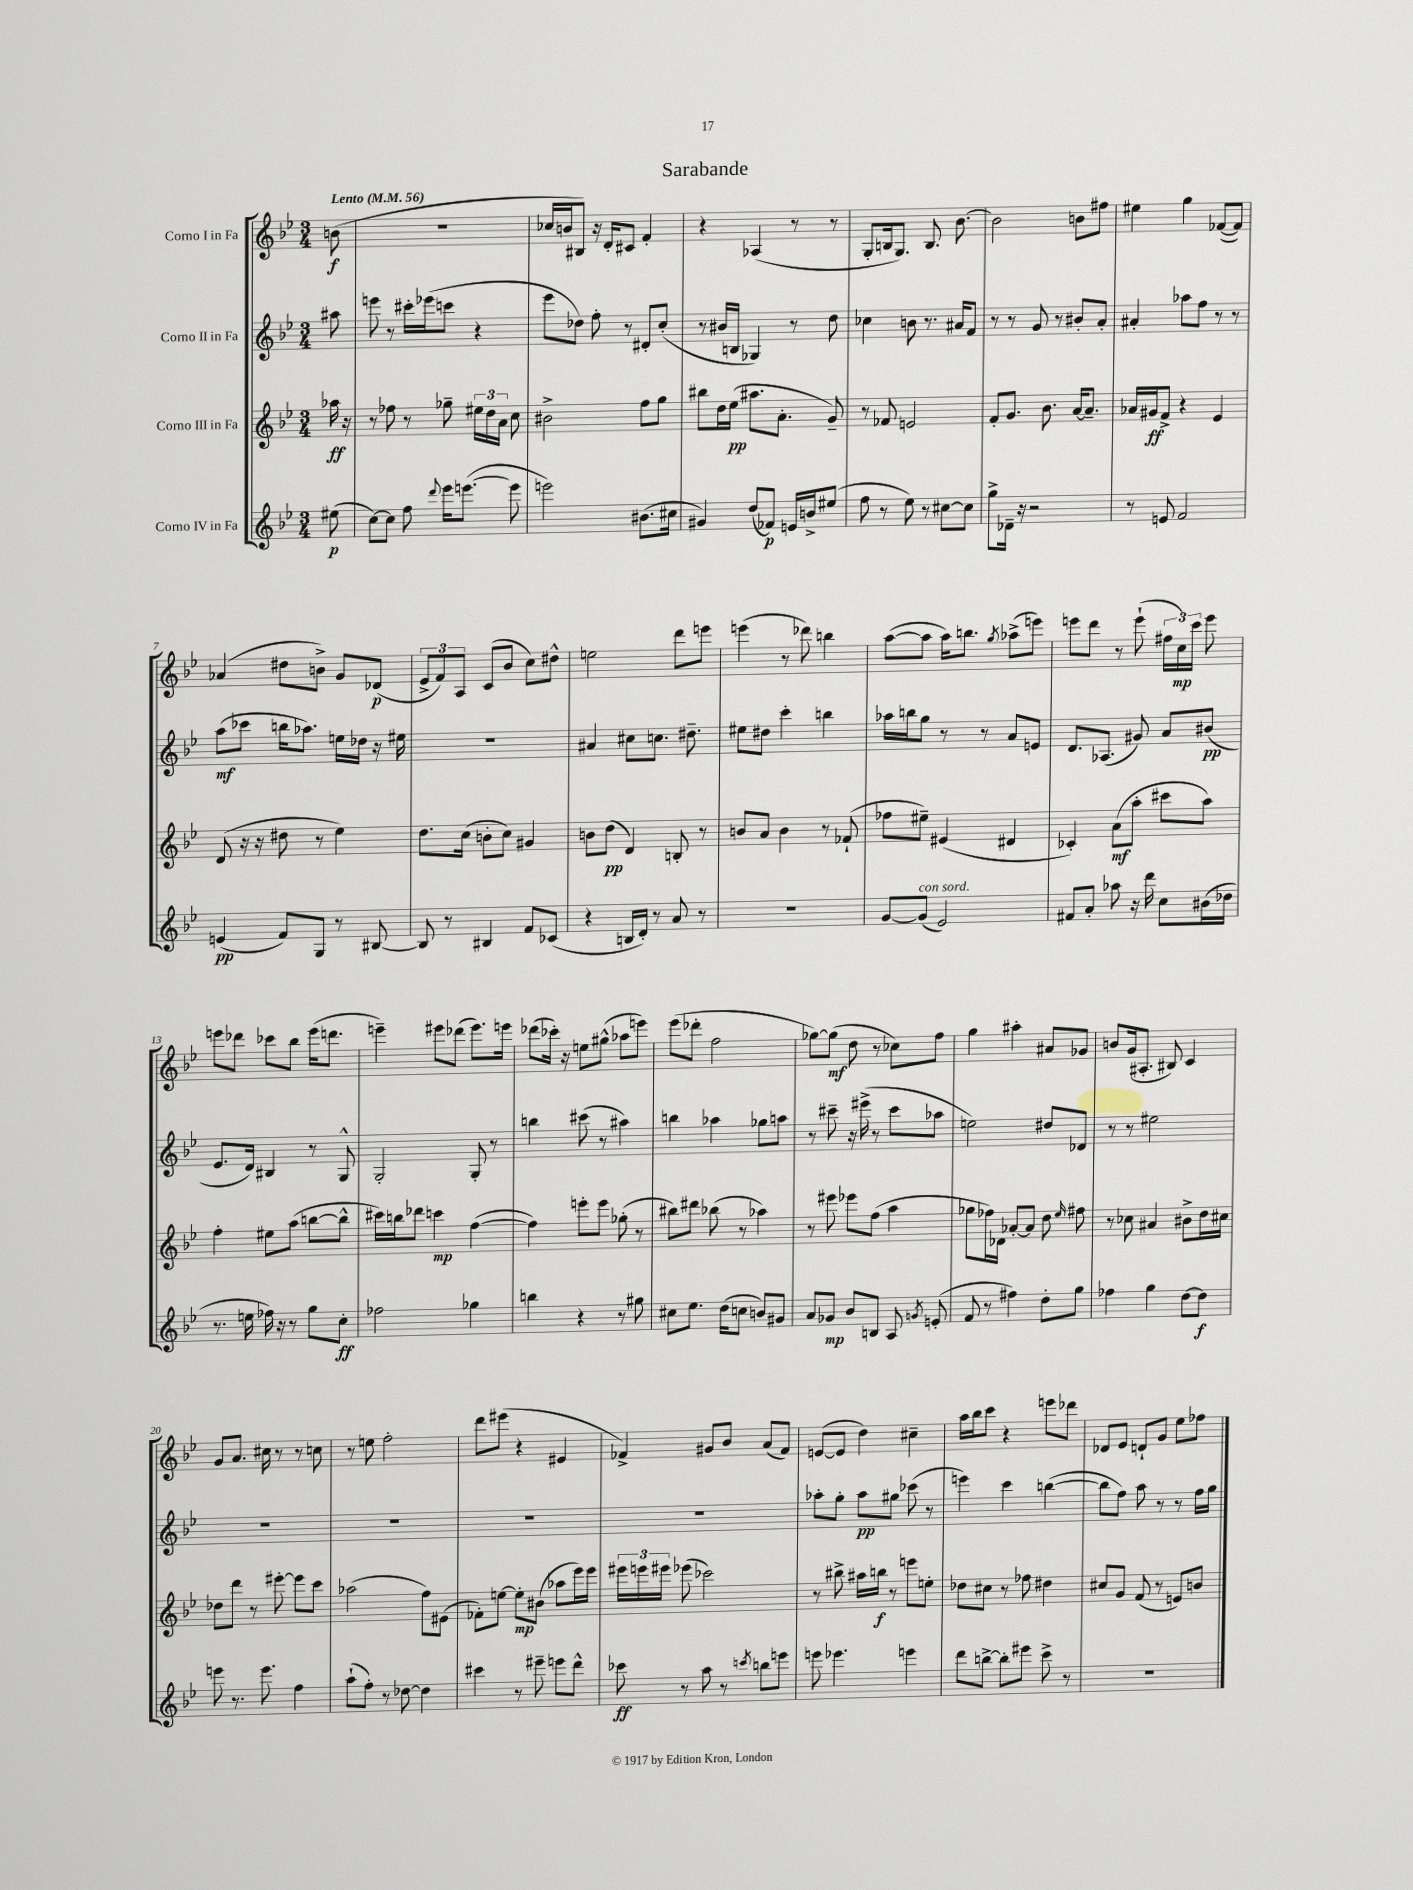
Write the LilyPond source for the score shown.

\header { title = "Sarabande" }
<<
\new StaffGroup <<
\new Staff = "s0" \with { instrumentName = "Corno I in Fa" } {
    \clef treble \key bes \major \numericTimeSignature \time 3/4 \partial 8 \tempo "Lento" 4 = 56
    \autoBeamOff b'8\f( |
    R2. |
    ces''16[ b'16 bis8]) r16 d'16[-. cis'8] f'4-. |
    r4 aes4( r8 r8 |
    g8[-. b16 g8.]) b8. bes'8.~ |
    bes'2 b'8[ fis''8] |
    eis''4 g''4 fes'8[~( fes'8]) |
    aes'4( dis''8[ b'8]->) g'8[ des'8]\p( |
    \tuplet 3/2 { ees'8[-> f'8) a8] } c'8[( bes'8] c''8[) dis''8]-^ |
    e''2 d'''8[ e'''8] |
    e'''4( r8 des'''8) b''4 |
    a''8[~( a''8] a''16[) b''8.] \acciaccatura { g''8 } aes''8[->( e'''8]) |
    e'''8[ d'''8] r8 e'''8-!( \tuplet 3/2 { fis''16[ c''16\mp) c'''16] } e'''8 |
    e'''8[ des'''8] ces'''8[ bes''8] e'''16[( d'''8.] |
    e'''4--) eis'''8[ des'''8]( eis'''8.[) e'''16] |
    des'''8[( ces'''16]-.) r16 e''8[ gis''8]-^( aes''8[ e'''8]) |
    ees'''8[( des'''8]-. f''2 |
    ges''8[~) ges''8]\mf( d''8 r8 ces''8[) f''8] |
    g''4 ais''4-. ais'8[ ges'8] |
    b'8[ g'16( ais8.]-. bis8) c'4 |
    g'8[ a'8.] cis''16 r8 r8 c''8 |
    r8 e''8 f''2-. |
    d'''8[ eis'''8]( r4 eis'4 |
    fes'4->) gis'8[ bes'8] a'8[( fes'8]) |
    e'8[~( e'8] d''4) cis''4-- |
    a''16[ bes''16 c'''8] r4 e'''8[ des'''8] |
    des'8[ ees'8] d'8[-! g'8] ees''8[ fes''8] \bar "|." |
}
\new Staff = "s1" \with { instrumentName = "Corno II in Fa" } {
    \clef treble \key bes \major \numericTimeSignature \time 3/4 \partial 8
    \autoBeamOff ais''8 |
    e'''8 r8 cis'''16[-. ees'''16( c'''8] r4 |
    ees'''8[ des''8]) f''8-. r8 dis'8[-. c''8]-.( |
    r8 bis'16[ b16] ges4) r8 d''8 |
    ces''4 b'8 r8. ais'16[ f'8] |
    r8 r8 g'8 r8 bis'8[-. a'8]-. |
    ais'4-. aes''8[ f''8] r8 r8 |
    a''8[\mf( ces'''8] b''16[ aes''8.]) e''16[ des''16] r16 eis''16 |
    R2. |
    ais'4 cis''8[ c''8.] dis''8.-- |
    eis''8[ dis''8] c'''4-. b''4 |
    aes''16[ b''16 g''8] r8 r8 a'8[ e'8] |
    d'8.[ aes8.]( gis'8) a'8[ bis'8]\pp( |
    ees'8.[ d'16]) bis4 r8 g8-^ |
    g2-. g8-. r8 |
    b''4 cis'''8( r8 ais''4) |
    b''4 aes''4 ges''8[ a''8] |
    r8 cis'''8-- r16 eis'''16->( r8 cis'''8[ aes''8] |
    e''2) dis''8[ des'8] |
    r8 r8 eis''2 |
    R2. |
    R2. |
    R2. |
    R2. |
    aes''8[-. g''8]-. aes''8[\pp gis''8] ces'''8( r8 |
    e'''4) c'''4 b''4~( |
    b''8[ f''8]) a''8 r8 r8 f''16[ g''16] \bar "|." |
}
\new Staff = "s2" \with { instrumentName = "Corno III in Fa" } {
    \clef treble \key bes \major \numericTimeSignature \time 3/4 \partial 8
    \autoBeamOff aes''16\ff r16 |
    r8 fes''8 r8 ges''8-- \tuplet 3/2 { eis''16[ d''16 a'16] } c''8 |
    bis'2-> f''8[ g''8] |
    bis''8[ d''16 ees''16]\pp( ais''8.[ a'8.]-. g'8--) |
    r8 fes'8 e'2 |
    f'8[-. g'8.] bes'8. a'16[~ a'8.]-- |
    aes'16[ gis'16\ff f'8]-> r4 ees'4 |
    d'8( r16 r16 dis''8 r8 ees''4) |
    d''8.[ c''16]( b'8[-. c''8]) gis'4 |
    b'8[ d''8]\pp( d'4) b8-. r8 |
    b'8[ a'8] b'4 r8 fes'8-!( |
    fes''8[ eis''8]--) eis'4( dis'4 |
    ces'4-.) a'8[\mf( a''8]-. cis'''8[ a''8]) |
    f''4-. eis''8[ a''8]( b''8[~ b''8]-^ |
    cis'''16[) b''16 des'''8] c'''4\mp f''4~( |
    f''4) e'''8[-. e'''8] ges''8-.( r8 |
    bis''8[) dis'''8] bes''8( r8 aes''4) |
    r8 eis'''8 ees'''8[ f''8]( a''4 |
    ges''8[ fes''16) des'16] aes'8[~-. aes'8] d''8 \grace { ees''16 } fis''8 |
    r8 ces''8 ais'4 bis'8[-> d''16 cis''16] |
    des''8[ d'''8] r8 eis'''8~-. eis'''8[ c'''8] |
    aes''2( f''8[) eis'8]( |
    fes'8[-.) e''8]~ e''8[-.\mp bis'8]( aes''8[ ees'''16) ees'''16] |
    \tuplet 3/2 { eis'''16[ e'''16 eis'''16] } ees'''8( ces'''2) |
    r8 bis''8-> ais''16[ b''16]\f r8 e'''8[ e''8]-. |
    des''8[ cis''8] r8 fes''8 dis''4 |
    cis''8[ g'8] f'8( r8 e'8[) b'8] \bar "|." |
}
\new Staff = "s3" \with { instrumentName = "Corno IV in Fa" } {
    \clef treble \key bes \major \numericTimeSignature \time 3/4 \partial 8
    \autoBeamOff eis''8\p( |
    c''8[~) c''8] f''8 \appoggiatura { d'''8 } ees'''16[ e'''8.]~( e'''8 |
    e'''2) bis'8.[( cis''16] |
    gis'4) d''8[( fes'8]\p) e'16[ b'16-> eis''8]( |
    f''8 r8 ees''8) r8 cis''8[~ cis''8] |
    g''8[-> des'16]-- r16 r2 |
    r8 e'8 f'2 |
    e'4\pp( f'8[) g8] r8 bis8~ |
    bis8 r8 bis4 f'8[ ces'8]( |
    r4 b16[ d'16]-.) r8 a'8 r8 |
    R2. |
    g'8[~ g'8]^\markup { \italic "con sord." }( ees'2) |
    fis'8[ a'8]-. aes''8 r16 d'''16 c''8[ bis'16( des''16] |
    r8. e''16 fes''16) r16 r8 g''8[ c''8]-.\ff |
    fes''2 ges''4 |
    b''4 r4 r8 gis''8 |
    cis''8[ ees''8.] d''16[( c''8] b'8[) gis'8] |
    a'8[ ges'8]\mp bes'8[ b8] a8 \acciaccatura { g'8 } e'8-.( |
    f'8 r8 fis''4) d''8[-. g''8] |
    fes''4 g''4 d''8[~ d''8]\f |
    e'''8 r8. e'''8. f''4 |
    a''8[-!( f''8]-.) r8 des''8~ des''4 |
    cis'''4 r8 eis'''8-- e'''8[ d'''8]-^ |
    ces'''8\ff r8 a''8 r8 \acciaccatura { c'''8 } b''8[ e'''8] |
    e'''8 ees'''4. e'''4 |
    d'''8[ b''8]~-> b''8[-. eis'''8] c'''8-> r8 |
    R2. \bar "|." |
}
>>
>>
